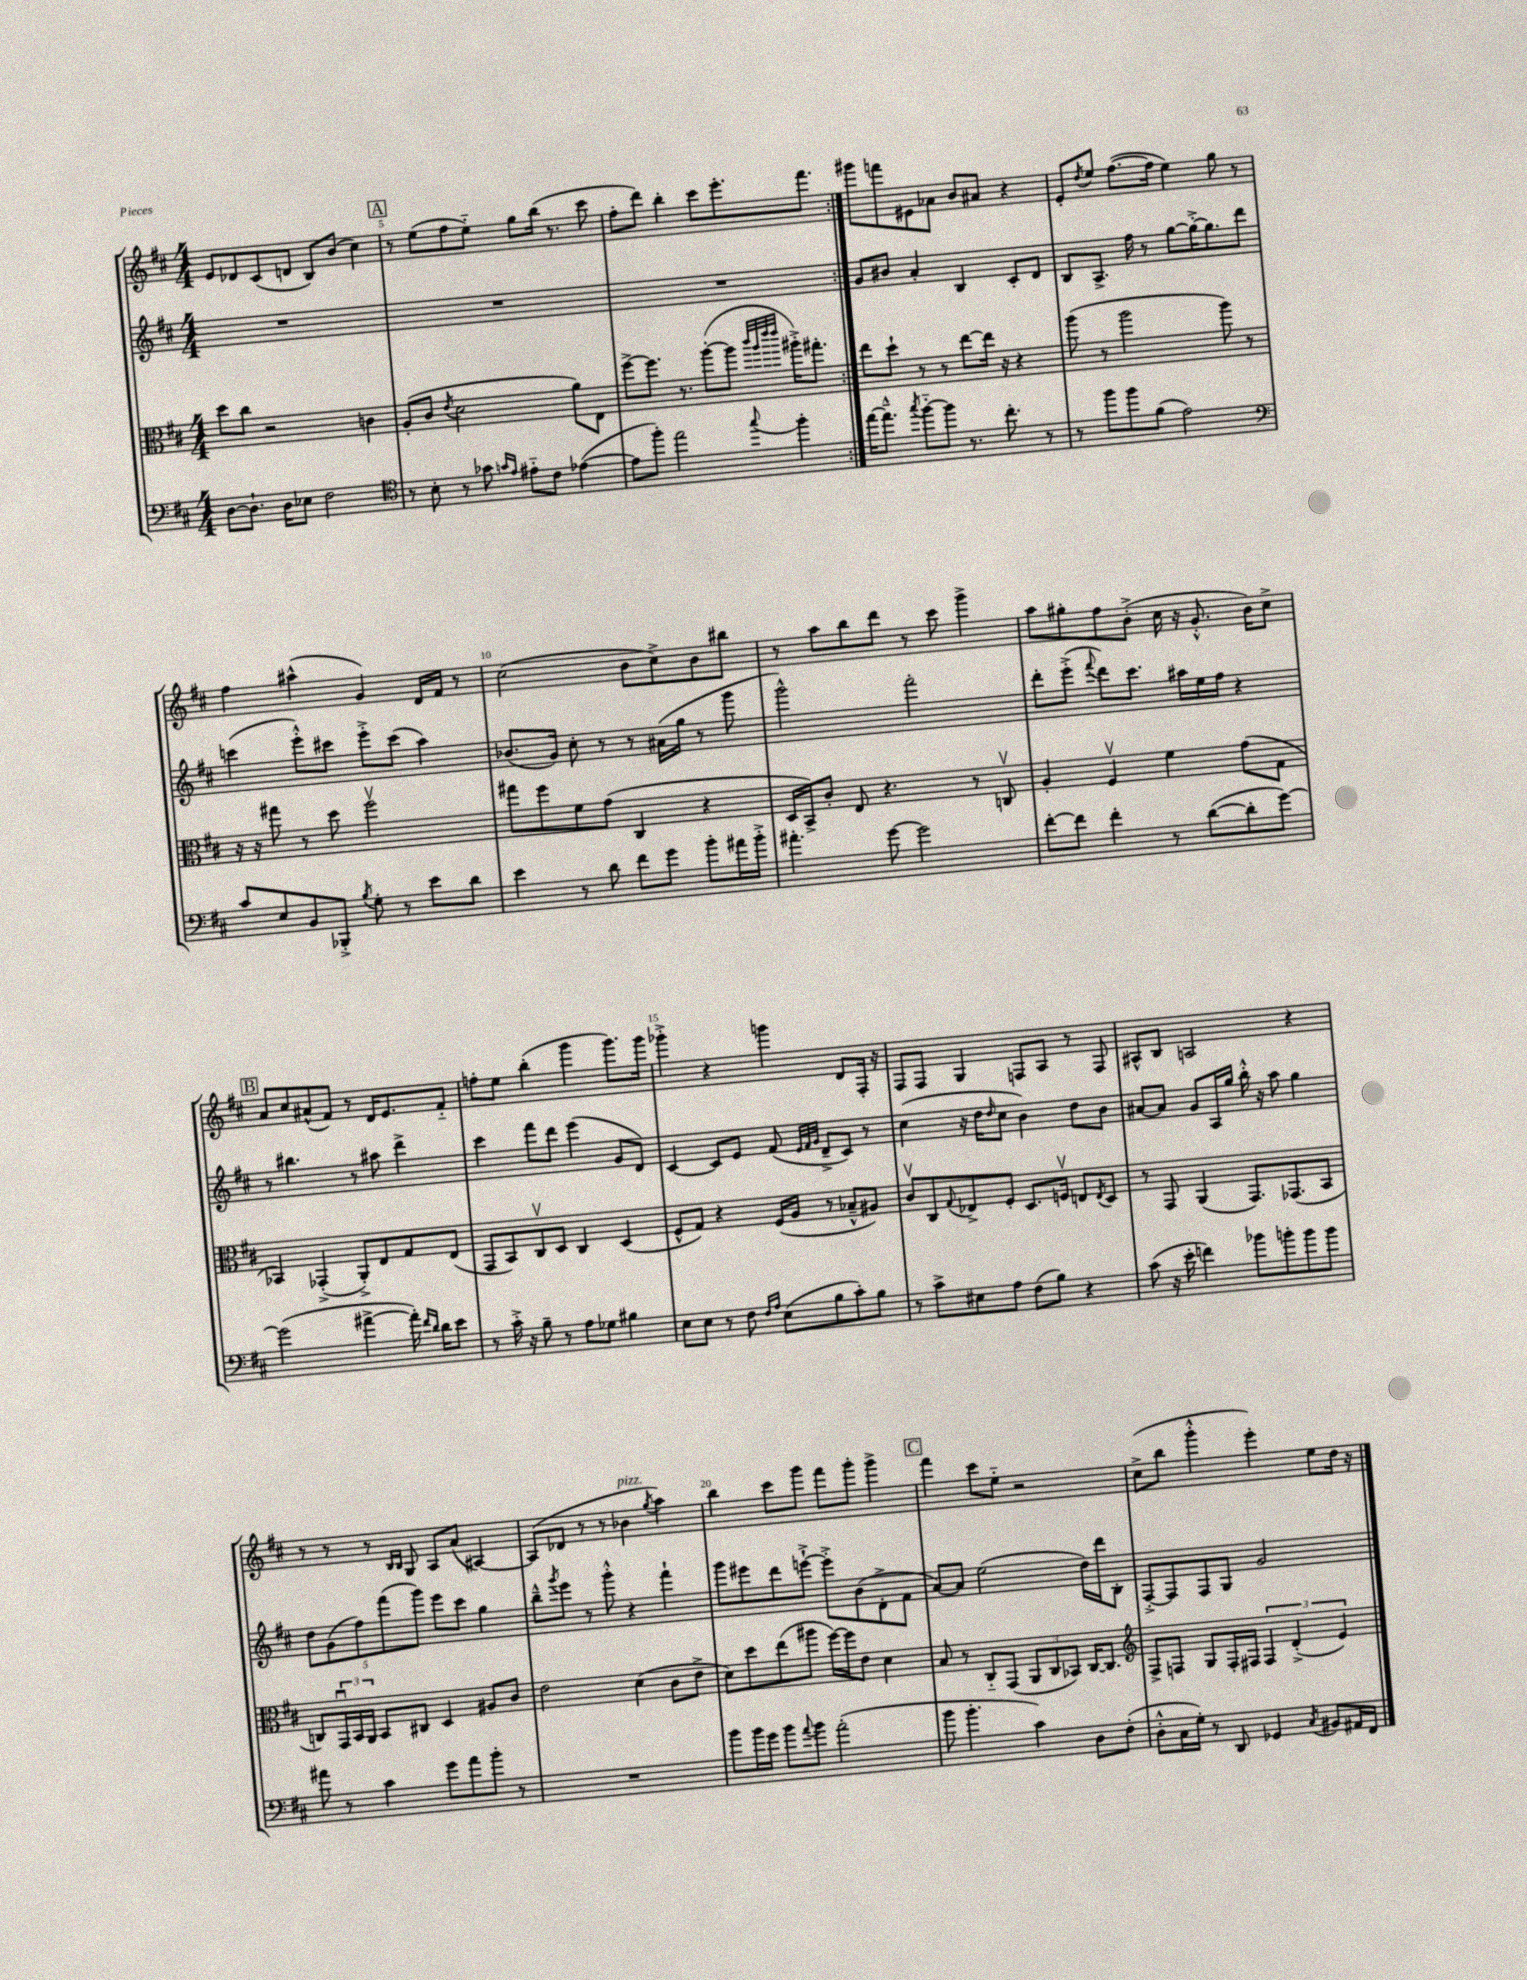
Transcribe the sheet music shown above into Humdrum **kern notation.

**kern	**kern	**kern	**kern
*part4	*part3	*part2	*part1
*staff4	*staff3	*staff2	*staff1
*clefF4	*clefC3	*clefG2	*clefG2
*k[f#c#]	*k[f#c#]	*k[f#c#]	*k[f#c#]
*M4/4	*M4/4	*M4/4	*M4/4
=4	=4	=4	=4
[8D\L	8dd\L	1r	8e/L
8.D`\J]	8cc#\J	.	8d-X/
.	2r	.	(8c#/
16D\KL	.	.	.
8E-X\J	.	.	8dn/J
2F#\	.	.	8B/L)
.	.	.	(8b/J
.	4cn\	.	4cc#\)
!!LO:REH:place=s1:t=A
=5	=5	=5	=5
*clefC4	*	*	*
8r	(8A'/L	1r	8r
8B'\	8c#/J	.	(8ee\L
.	8qe/	.	.
8r	2d\	.	8ff#\
8g-X\	.	.	8ee\J)
16qqgn/LL	.	.	.
16qqe/JJ	.	.	.
8e#X\L	.	.	8gg\L
8c#\J	.	.	(16bb\Jk
.	.	.	8.r
([4e-X\	8a\L)	.	.
.	8E\J	.	8ccc#\
=6	=6	=6	=6
8e-\L]	[8ff#^\L	1r	8ff#'\L
8ff#'\J)	8.ff#\J]	.	8ddd\J)
2ee\	.	.	4bb'\
.	8.r	.	.
.	([8aa'\L	.	8ccc#\L
.	8aa\J]	.	8.eee'\
.	32qqccc#/LLL	.	.
.	32qqaa/	.	.
.	32qqeee/	.	.
8qqgg/	32qqeee/JJJ	.	.
4ff#'\	16aa#X'^\KL)	.	.
.	8.gg#X'\J	.	8.fff#\J
=7:|!	=7:|!	=7:|!	=7:|!
[16ee\KL	8ee\L	8g/L	8ggg#X\L
8.ee~^^\J]	.	.	.
.	8dd`\J	8b#X/J	8fffn\
8qgg/	.	.	.
[8ff#\L	8r	4a'/	8e#X\
8ff#\J]	8r	.	8a-X\J
8.r	[8ee\L	4B/	8b/L
.	16ee\Jk]	.	8a#X/J
8.cc#'\	16r	.	.
.	4r	8c#'/L	4r
8r	.	8d/J	.
=8	=8	=8	=8
8r	(8aa\	8B/L	8e'/L
.	.	.	8qdd/
8ff#\L	8r	8.A^/J	8ee/J
8ff#\	2aa\	.	([8.ff#\L
.	.	16ff#\	.
(8f#\J	.	8r	.
.	.	.	16ff#\Jk]
2e\)	.	[8gg\L	4ee\)
.	.	16gg'^\K_	.
.	.	8.gg\]	.
.	8aa\)	.	8gg\
.	8r	8ddd\J	8r
!!LO:LB:g=z
=9	=9	=9	=9
*clefF4	*	*	*
8c#/L	16r	(4cccn\	4ff#\
.	16r	.	.
8E/	8gg#X\	.	.
8BB/	8r	8eee'^^\L)	(4aa#X^^\
8BBB-X'^/J	8dd\	8ccc#X\J	.
8qB/	.	.	.
8G'\	2ff#v\	8eee'^\L	4g/)
8r	.	(8ccc#\J	.
8e\L	.	4aa\)	16d/LL
.	.	.	16f#/JJ
8d\J	.	.	8r
=10	=10	=10	=10
4e\	8gg#X\L	(8.b-X/L	(2cc#\
.	8ff#\	.	.
.	.	16g/Jk)	.
8r	8f#\	8cc#'\	.
8d\	(8g\J	8r	.
8f#\L	4C#/	8r	8b\L
8g\J	.	(16a#X\LL	8cc#^\)
.	.	16gg\JJ	.
8b'\L	4r	8r	8b\
16a#X\L	.	8ggg\	8bb#X\J
16b'^\JJ	.	.	.
=11	=11	=11	=11
4.a#X'\	16D/LL	2ggg^^\)	8r
.	16BB^/J)	.	.
.	8c#'/J	.	8aa\L
.	8E/	.	8bb\
[8g\	4.r	.	8ddd\J
2g\]	.	2fff#'\	8r
.	.	.	8ccc#\
.	8r	.	4ggg^\
.	8Cnv/	.	.
=12	=12	=12	=12
[8f#'\L	4A'/	8ddd'\L	8aa\L
8f#\J]	.	(8eee'^\J	8gg#X'\
.	.	8qqfff#/	.
4f#'\	4F#v/	8ddd\L)	8ff#\
.	.	8.ccc#\J	(8b'^\J
8r	4f#\	.	16cc#\
.	.	16aa#X\LL	16r
([8d\L	.	16ee\	8.g'^^/
.	.	16ff#\JJ	.
8d'\]	(8g\L	4r	.
.	.	.	16b\KL)
[8g\J)	8G\J	.	8cc#^\J
!!LO:LB:g=z
!!LO:REH:place=s1:t=B
=13	=13	=13	=13
(2g\]	4BB-X/)	8r	8a/L
.	.	4.bb#X\	8cc#/
.	(4GG-X'^/	.	(8a#X^^/
.	.	.	8f#/J)
[4a#X^\	8AA'^/L)	8r	8r
.	8E/	8aa#X\	16d/KL
.	.	.	8.e/
16a#'\])	8G/	4ddd^\	.
16qqf#/LL	.	.	.
16qqd/JJ	.	.	.
16d\KL	.	.	.
8e\J	(8E/J	.	8f#/J
=14	=14	=14	=14
8r	8GG/L	4ccc#\	8ffn'\L
16c#'^\	8BB/)	.	8ee\J
16r	.	.	.
8B~\	8C#v/	8fff#\L	(4bb'\
8r	8D/J	8ddd\J	.
8A\L	4C#/	(4eee\	4ggg\
8G-X\J	.	.	.
4B#X\	(4D/	8g/L	8.ggg\L)
.	.	8d/J)	.
.	.	.	16ggg\Jk
=15	=15	=15	=15
8E\L	8F#^^/L	[4c#/	4ggg-X'^\
8E\J	8G/J)	.	.
8r	4r	8c#/L]	4r
8F#\	.	8e/J	.
16qqF#/LL	.	.	.
16qqA/JJ	.	.	.
(8E\L	(16F#/LL	(8f#/	4gggn\
.	16A/JJ	.	.
.	.	32qqe/LLL	.
.	.	32qqf#/	.
.	.	32qqg/JJJ	.
8B\	8r	8d~^/L	.
8c#'\)	8B-X~^^/L	8c#/J)	8d/L
8B\J	8A#X/J)	8r	16F#'/Jk
.	.	.	16r
=16	=16	=16	=16
8r	8c#v/L	(4cc#\	8F#/L
8c#^\L	8C#/	.	8F#/J
.	8qqG/	.	.
8E#X\	8E-X^/	16r	4G/
.	.	16dd\KL	.
.	.	16qqdd/	.
8A\J	8F#'/J	8cc#\J	.
(8F#\L	8.D/L	4b\)	8Fn/L
8B\J)	.	.	8A/J
.	16Fnv/Jk	.	.
4r	8En/L	8dd\L	8r
.	8qE/	.	.
.	8D/J	8b\J	8F/
=17	=17	=17	=17
(8c#\	8r	[8a#X/L	8A#X^^/L
16r	8GG/	8a#/J]	8B/J
16e'\	.	.	.
4fn\)	(4AA/	8g/L	2An/
.	.	16A/L	.
.	.	16gg/JJ	.
8b-X\L	8.GG/L)	16bb'^^\	.
.	.	16r	.
8bn'\	.	8aa\	.
.	(8.GG-X/	.	.
8b\	.	4gg\	4r
8b\J	8BB/J	.	.
!!LO:LB:g=z
=18	=18	=18	=18
8a#X\	8Cn/L)	10dd\L	8r
.	.	(10g\	.
8r	24GGu/L	.	8r
.	24BB/	.	.
.	.	10ff#\)	.
.	24AA/JJ	.	.
4c#\	8BB/L	.	8r
.	.	(10fff#\	.
.	.	.	16qqB/LL
.	.	.	16qqB/JJ
.	8C#X/J	.	8G/
.	.	10ggg\J)	.
8g\L	4D/	8eee\L	8A/L
8a#\	.	8ccc#\J	(8a/J
8b'\J	8A#X/L	4gg\	[4A#X/)
8r	8c#/J	.	.
=19	=19	=19	=19
1r	2e\	8bb~^^\L	(8A#/L]
.	.	8qggg/	.
.	.	8eee\J	8d-X/J
.	.	8r	8r
.	.	8ggg'^^\	8r
!	!	!	!LO:TX:a:i:t=pizz.
.	(4d\	4r	4b-X\
.	.	.	8qgg/
.	8c#\L	4fff#`\	4aa\)
.	8e^\J	.	.
=20	=20	=20	=20
8b\L	8d\L)	8ggg\L	4bb\
16b\L	8dd\	8eee#X\	.
16g\JJ	.	.	.
8b\L	(8ee\	8ddd\	8ccc#\L
8qqa/	.	.	.
8b\J	8aa#X\J	[8eeen`^\J	8ggg\J
(2a'\	[16ff#\LL)	8eee'^\L]	8fff#\L
.	16ff#\J]	.	.
.	8e\J	(8b\	8ggg'\J
.	4d\	8d'^\	4ggg^\
.	.	8f#\J	.
!!LO:REH:place=s1:t=C
=21	=21	=21	=21
8b\	8B/	[8a/L)	4fff#\
4.b'\	8r	8a/J]	.
.	8C#/L	(2ee\	8ccc#\L
.	(8GG/J	.	8ee\J
4c#\)	12AA/L	.	2r
.	12C#/	.	.
.	12BB-X/J)	.	.
8D\L	[16C#/KL	16dd\LL)	.
.	8.C#/J]	16ddd\J	.
(8F#'\J	.	8B'\J	.
=22	=22	=22	=22
*	*clefG2	*	*
8D'^^\L	8F#^/L	[8F#'^/L	(8cc#^\L
16C#\L	8Fn/J	8F#/]	8bb\J
16G'\JJ)	.	.	.
8r	8G/L	8F#/	4ggg'^^\
8DD/	16F'/L	8G/J	.
.	16F#X/JJ	.	.
4GG-X/	6F#/	2g/	4eee'\)
.	(6d'^/	.	.
8qC#/	.	.	.
8BB#X/L	.	.	8ee\L
.	6e/)	.	.
16AA#X/L	.	.	16dd\Jk
16FF#/JJ	.	.	16r
==	==	==	==
*-	*-	*-	*-
